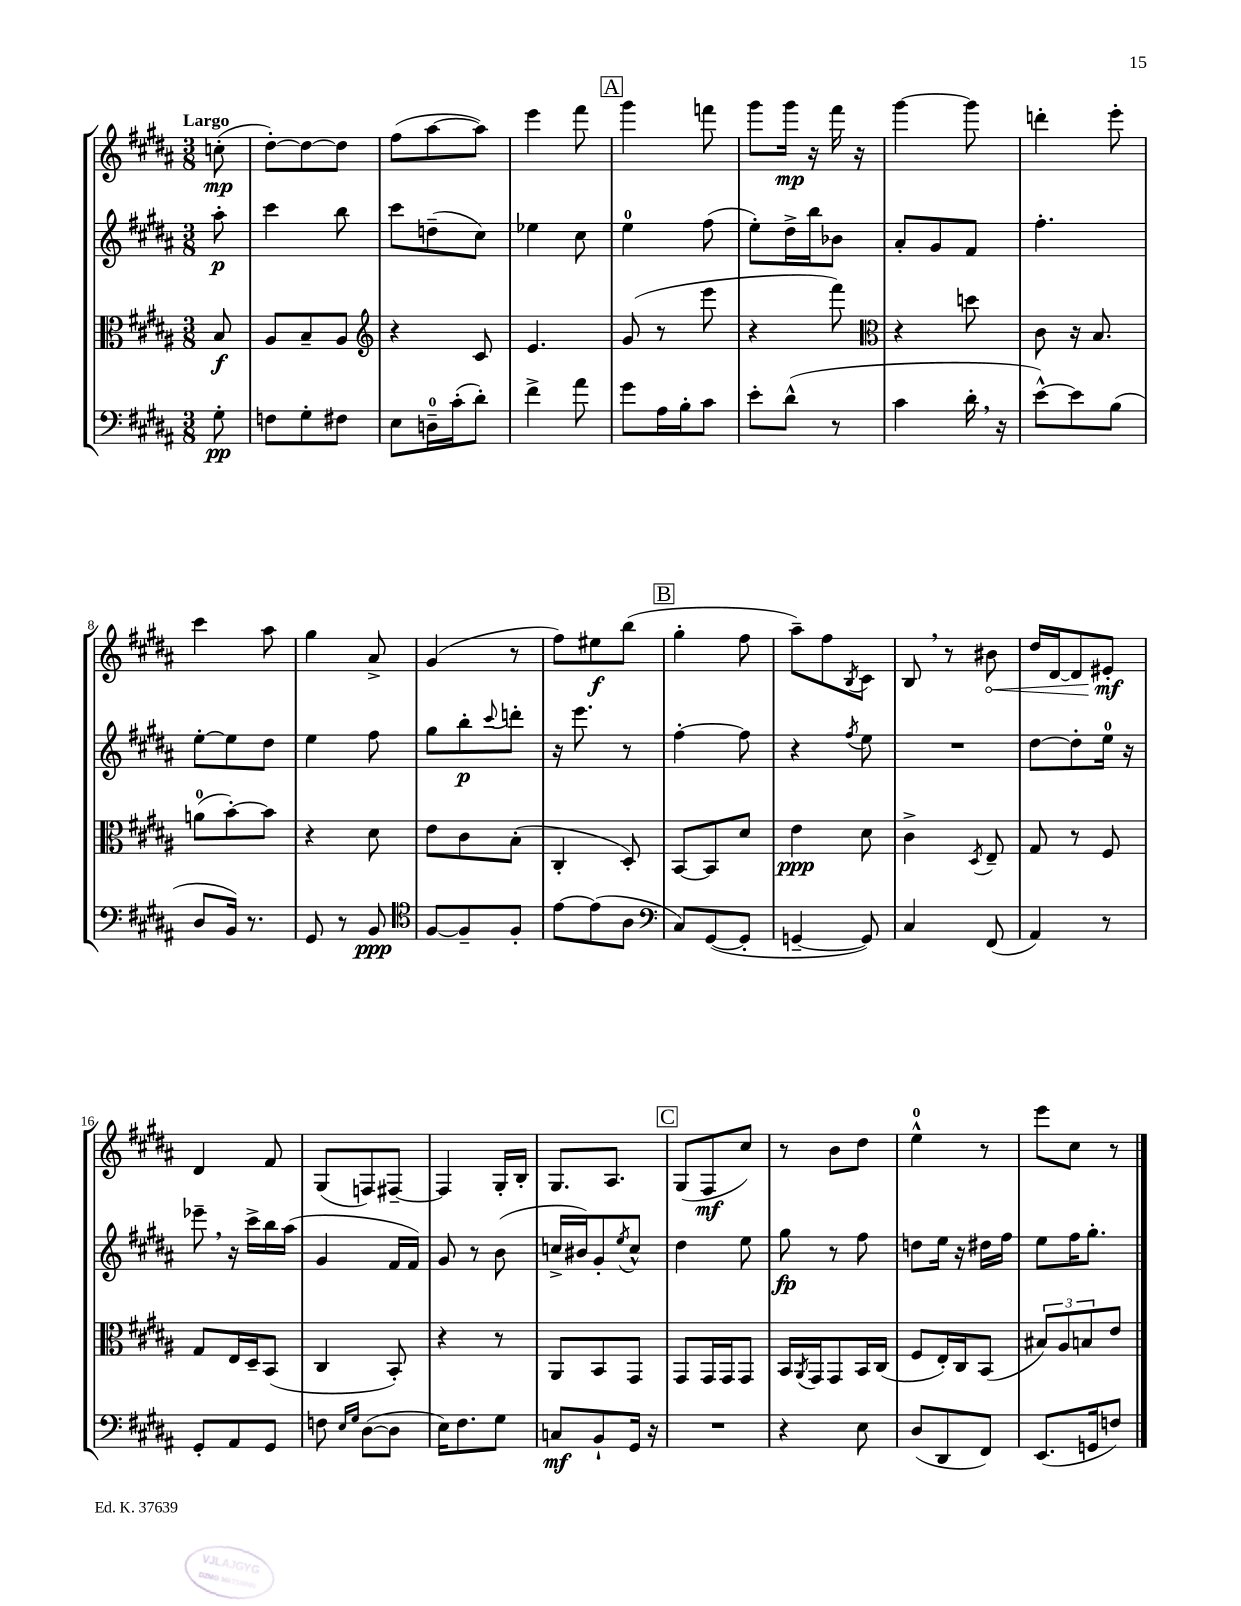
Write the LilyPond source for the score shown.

<<
\new StaffGroup <<
\new Staff = "s0" {
    \clef treble \key b \major \numericTimeSignature \time 3/8 \partial 8 \tempo "Largo"
    c''8-.\mp( |
    dis''8~-.) dis''8~ dis''8 |
    fis''8( ais''8~ ais''8) |
    e'''4 fis'''8 |
    \mark \markup { \box "A" } gis'''4 f'''8 |
    gis'''8 gis'''16\mp r16 fis'''16 r16 |
    gis'''4~ gis'''8 |
    d'''4-. e'''8-. |
    cis'''4 ais''8 |
    gis''4 ais'8-> |
    gis'4( r8 |
    fis''8) eis''8\f b''8( |
    \mark \markup { \box "B" } gis''4-. fis''8 |
    ais''8--) fis''8 \acciaccatura { b8 } cis'8 |
    b8 \breathe r8 \once \override Hairpin.circled-tip = ##t bis'8\< |
    dis''16 dis'16~ dis'8 eis'8-.\mf\! |
    dis'4 fis'8 |
    gis8( f8) fis8~-- |
    fis4 gis16-. b16-. |
    gis8. ais8. |
    \mark \markup { \box "C" } gis8( fis8\mf cis''8) |
    r8 b'8 dis''8 |
    e''4-0-^ r8 |
    e'''8 cis''8 r8 \bar "|." |
}
\new Staff = "s1" {
    \clef treble \key b \major \numericTimeSignature \time 3/8 \partial 8
    ais''8-.\p |
    cis'''4 b''8 |
    cis'''8 d''8--( cis''8) |
    ees''4 cis''8 |
    \mark \markup { \box "A" } e''4-0 fis''8( |
    e''8-.) dis''16-> b''16 bes'8 |
    ais'8-. gis'8 fis'8 |
    fis''4.-. |
    e''8~-. e''8 dis''8 |
    e''4 fis''8 |
    gis''8 b''8-.\p \appoggiatura { cis'''8 } d'''8-. |
    r16 e'''8. r8 |
    \mark \markup { \box "B" } fis''4~-. fis''8 |
    r4 \acciaccatura { fis''8 } e''8 |
    R4. |
    dis''8~ dis''8-. e''16-0 r16 |
    ees'''8-- \breathe r16 cis'''16-> b''16 ais''16( |
    gis'4 fis'16 fis'16) |
    gis'8 r8 b'8( |
    c''16-> bis'16) gis'8-. \acciaccatura { e''8 } c''8-^ |
    \mark \markup { \box "C" } dis''4 e''8 |
    gis''8\fp r8 fis''8 |
    d''8 e''16 r16 dis''16 fis''16 |
    e''8 fis''16 gis''8.-. \bar "|." |
}
\new Staff = "s2" {
    \clef alto \key b \major \numericTimeSignature \time 3/8 \partial 8
    b8\f |
    ais8 b8-- ais8 |
    \clef treble r4 cis'8 |
    e'4. |
    \mark \markup { \box "A" } gis'8( r8 e'''8 |
    r4 fis'''8) |
    \clef alto r4 d''8 |
    cis'8 r16 b8. |
    a'8-0( b'8~-.) b'8 |
    r4 dis'8 |
    e'8 cis'8 b8-.( |
    cis4-. dis8-.) |
    \mark \markup { \box "B" } b,8~ b,8 dis'8 |
    e'4\ppp dis'8 |
    cis'4-> \acciaccatura { dis8 } e8-- |
    gis8 r8 fis8 |
    gis8 e16 dis16-- b,8( |
    cis4 b,8-.) |
    r4 r8 |
    ais,8 b,8 gis,8 |
    \mark \markup { \box "C" } gis,8 gis,16 gis,16 gis,8 |
    b,16 \acciaccatura { ais,8 } gis,16 gis,8 b,16 cis16( |
    fis8 e16-.) cis16 b,8( |
    \tuplet 3/2 { bis8) ais8 b8 } e'8 \bar "|." |
}
\new Staff = "s3" {
    \clef bass \key b \major \numericTimeSignature \time 3/8 \partial 8
    gis8-.\pp |
    f8 gis8-. fis8 |
    e8 d16-0-- cis'16-.( dis'8-.) |
    fis'4-> ais'8 |
    \mark \markup { \box "A" } gis'8 ais16 b16-. cis'8 |
    e'8-. dis'8-^( r8 |
    cis'4 dis'16-. \breathe r16 |
    e'8~-^) e'8 b8( |
    dis8 b,16) r8. |
    gis,8 r8 b,8\ppp |
    \clef tenor fis8~ fis8-- fis8-. |
    e'8~ e'8( ais8 |
    \mark \markup { \box "B" } \clef bass cis8) gis,8~( gis,8-. |
    g,4~-- g,8) |
    cis4 fis,8( |
    ais,4) r8 |
    gis,8-. ais,8 gis,8 |
    f8 \grace { e16 gis16 } dis8~( dis8 |
    e16) fis8. gis8 |
    c8\mf b,8-! gis,16 r16 |
    \mark \markup { \box "C" } R4. |
    r4 e8 |
    dis8( dis,8 fis,8) |
    e,8.( g,16 f8) \bar "|." |
}
>>
>>
